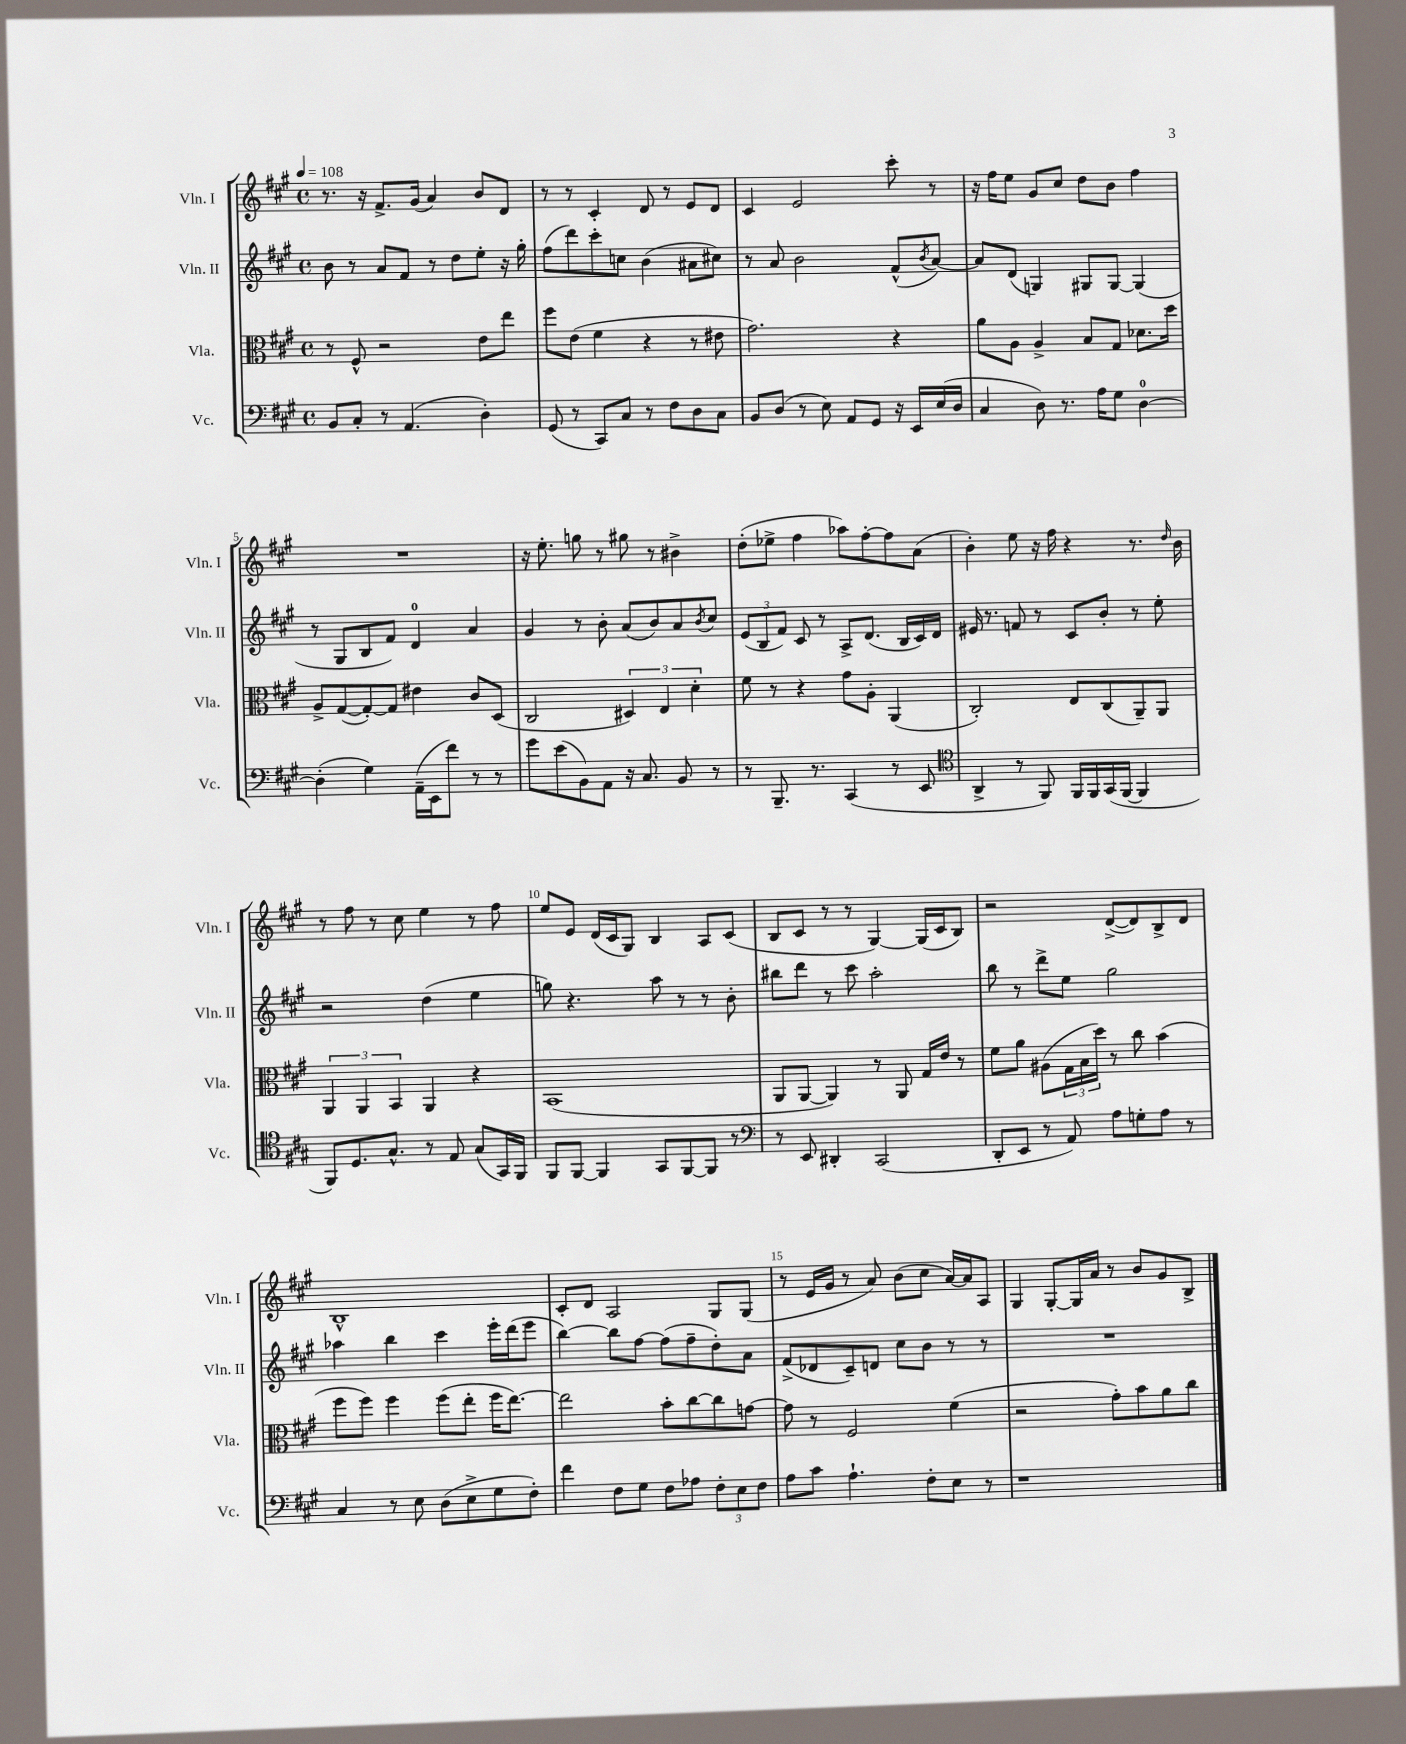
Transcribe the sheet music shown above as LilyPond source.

<<
\new StaffGroup <<
\new Staff = "s0" \with { instrumentName = "Vln. I" shortInstrumentName = "Vln. I" } {
    \clef treble \key a \major \defaultTimeSignature \time 4/4 \tempo 4 = 108
    r8. r16 fis'8.-> gis'16( a'4) b'8 d'8 |
    r8 r8 cis'4-. d'8 r8 e'8 d'8 |
    cis'4 e'2 cis'''8-. r8 |
    r16 fis''16 e''8 gis'8 cis''8 d''8 b'8 fis''4 |
    R1 |
    r16 e''8.-. g''8 r8 gis''8 r8 bis'4-> |
    d''8-.( ees''8-> fis''4 aes''8) fis''8~-. fis''8 a'8( |
    b'4-.) e''8 r16 fis''16 r4 r8. \grace { d''16 } b'16 |
    r8 fis''8 r8 cis''8 e''4 r8 fis''8 |
    e''8 e'8 d'16( cis'16 gis8) b4 a8 cis'8( |
    b8 cis'8 r8 r8 gis4~) gis16( cis'16 b8) |
    r2 d'8~->( d'8) b8-> d'8 |
    b1-^ |
    cis'8-. d'8 a2 gis8 gis8( |
    r8 e'16 gis'16 r8 a'8) b'8( cis''8 a'16~) a'16 a8 |
    gis4 gis8~-. gis16 a'16 r8 b'8 gis'8 b8-> \bar "|." |
}
\new Staff = "s1" \with { instrumentName = "Vln. II" shortInstrumentName = "Vln. II" } {
    \clef treble \key a \major \defaultTimeSignature \time 4/4
    b'8 r8 a'8 fis'8 r8 d''8 e''8-. r16 gis''16-. |
    fis''8( d'''8) cis'''8-. c''8 b'4( ais'8 cis''8) |
    r8 a'8 b'2 fis'8-^( \acciaccatura { b'8 } a'8~) |
    a'8 d'8( g4) gis8 gis8~ gis4( |
    r8 gis8 b8 fis'8) d'4-0 a'4 |
    gis'4 r8 b'8-. a'8( b'8) a'8 \acciaccatura { b'8 } cis''8 |
    \tuplet 3/2 { e'8( b8 fis'8) } cis'8 r8 a8-> d'8.( b16 cis'16) d'16 |
    eis'16 r8. f'8 r8 cis'8 b'8-. r8 e''8-. |
    r2 d''4( e''4 |
    g''8) r4. a''8 r8 r8 b'8-. |
    bis''8 d'''8 r8 cis'''8 a''2-. |
    b''8 r8 d'''8-> e''8 gis''2 |
    aes''4 b''4 cis'''4 e'''16-. d'''16( e'''8 |
    b''4~) b''8 fis''8~ fis''8( fis''8-- d''8-.) a'8 |
    fis'8->( des'8 cis'8--) d'8 cis''8 b'8 r8 r8 |
    R1 \bar "|." |
}
\new Staff = "s2" \with { instrumentName = "Vla." shortInstrumentName = "Vla." } {
    \clef alto \key a \major \defaultTimeSignature \time 4/4
    r8 fis8-^ r2 e'8 e''8 |
    fis''8 e'8( fis'4 r4 r8 eis'8 |
    gis'2.) r4 |
    a'8 a8 a4-> b8 gis8 des'8. d''16 |
    a8-> gis8~( gis8~-.) gis8 eis'4 cis'8 d8( |
    cis2 \tuplet 3/2 { dis4) e4 d'4-. } |
    fis'8 r8 r4 gis'8 a8-. a,4( |
    cis2-.) e8 cis8( a,8--) a,8 |
    \tuplet 3/2 { a,4 a,4 b,4 } a,4 r4 |
    b,1( |
    a,8 a,8~ a,4) r8 a,8 gis16 e'16 r8 |
    fis'8 a'8 ais8( \tuplet 3/2 { gis16 b16 d''16) } r8 cis''8 b'4( |
    fis''8 fis''8) fis''4 fis''8( e''8-. fis''16 e''8.~) |
    e''2 b'8-. cis''8~ cis''8 g'8~ |
    g'8 r8 fis2 fis'4( |
    r2 gis'8-.) b'8 a'8 cis''8 \bar "|." |
}
\new Staff = "s3" \with { instrumentName = "Vc." shortInstrumentName = "Vc." } {
    \clef bass \key a \major \defaultTimeSignature \time 4/4
    b,8 cis8-. r8 a,4.( d4-.) |
    gis,8( r8 cis,8) cis8 r8 fis8 d8 cis8 |
    b,8 d8( r8 e8) a,8 gis,8 r16 e,16 e16( d16 |
    cis4 d8) r8. a16 gis8 d4-0~ |
    d4-.( gis4) a,16--( e,16 fis'8) r8 r8 |
    gis'8 e'8( b,8) a,8 r16 cis8. b,8 r8 |
    r8 b,,8.-- r8. cis,4( r8 e,8 |
    \clef tenor a,4-> r8 fis,8) fis,16 fis,16 gis,16( fis,16~ fis,4 |
    fis,8) d8. gis8.-^ r8 e8 gis8( gis,16) fis,16 |
    fis,8 fis,8~ fis,4 gis,8 fis,8~ fis,8 r8 |
    \clef bass r8 e,8 dis,4-. cis,2( |
    d,8-. e,8 r8 a,8) a8 g8-. a8 r8 |
    cis4 r8 e8 d8( e8-> gis8 fis8-.) |
    fis'4 fis8 gis8 fis8 aes8 \tuplet 3/2 { fis8-. e8 fis8 } |
    a8 cis'8 a4.-! fis8-. e8 r8 |
    r1 \bar "|." |
}
>>
>>
\layout { \context { \Score \override BarNumber.break-visibility = ##(#f #t #t) barNumberVisibility = #(every-nth-bar-number-visible 5) } }
